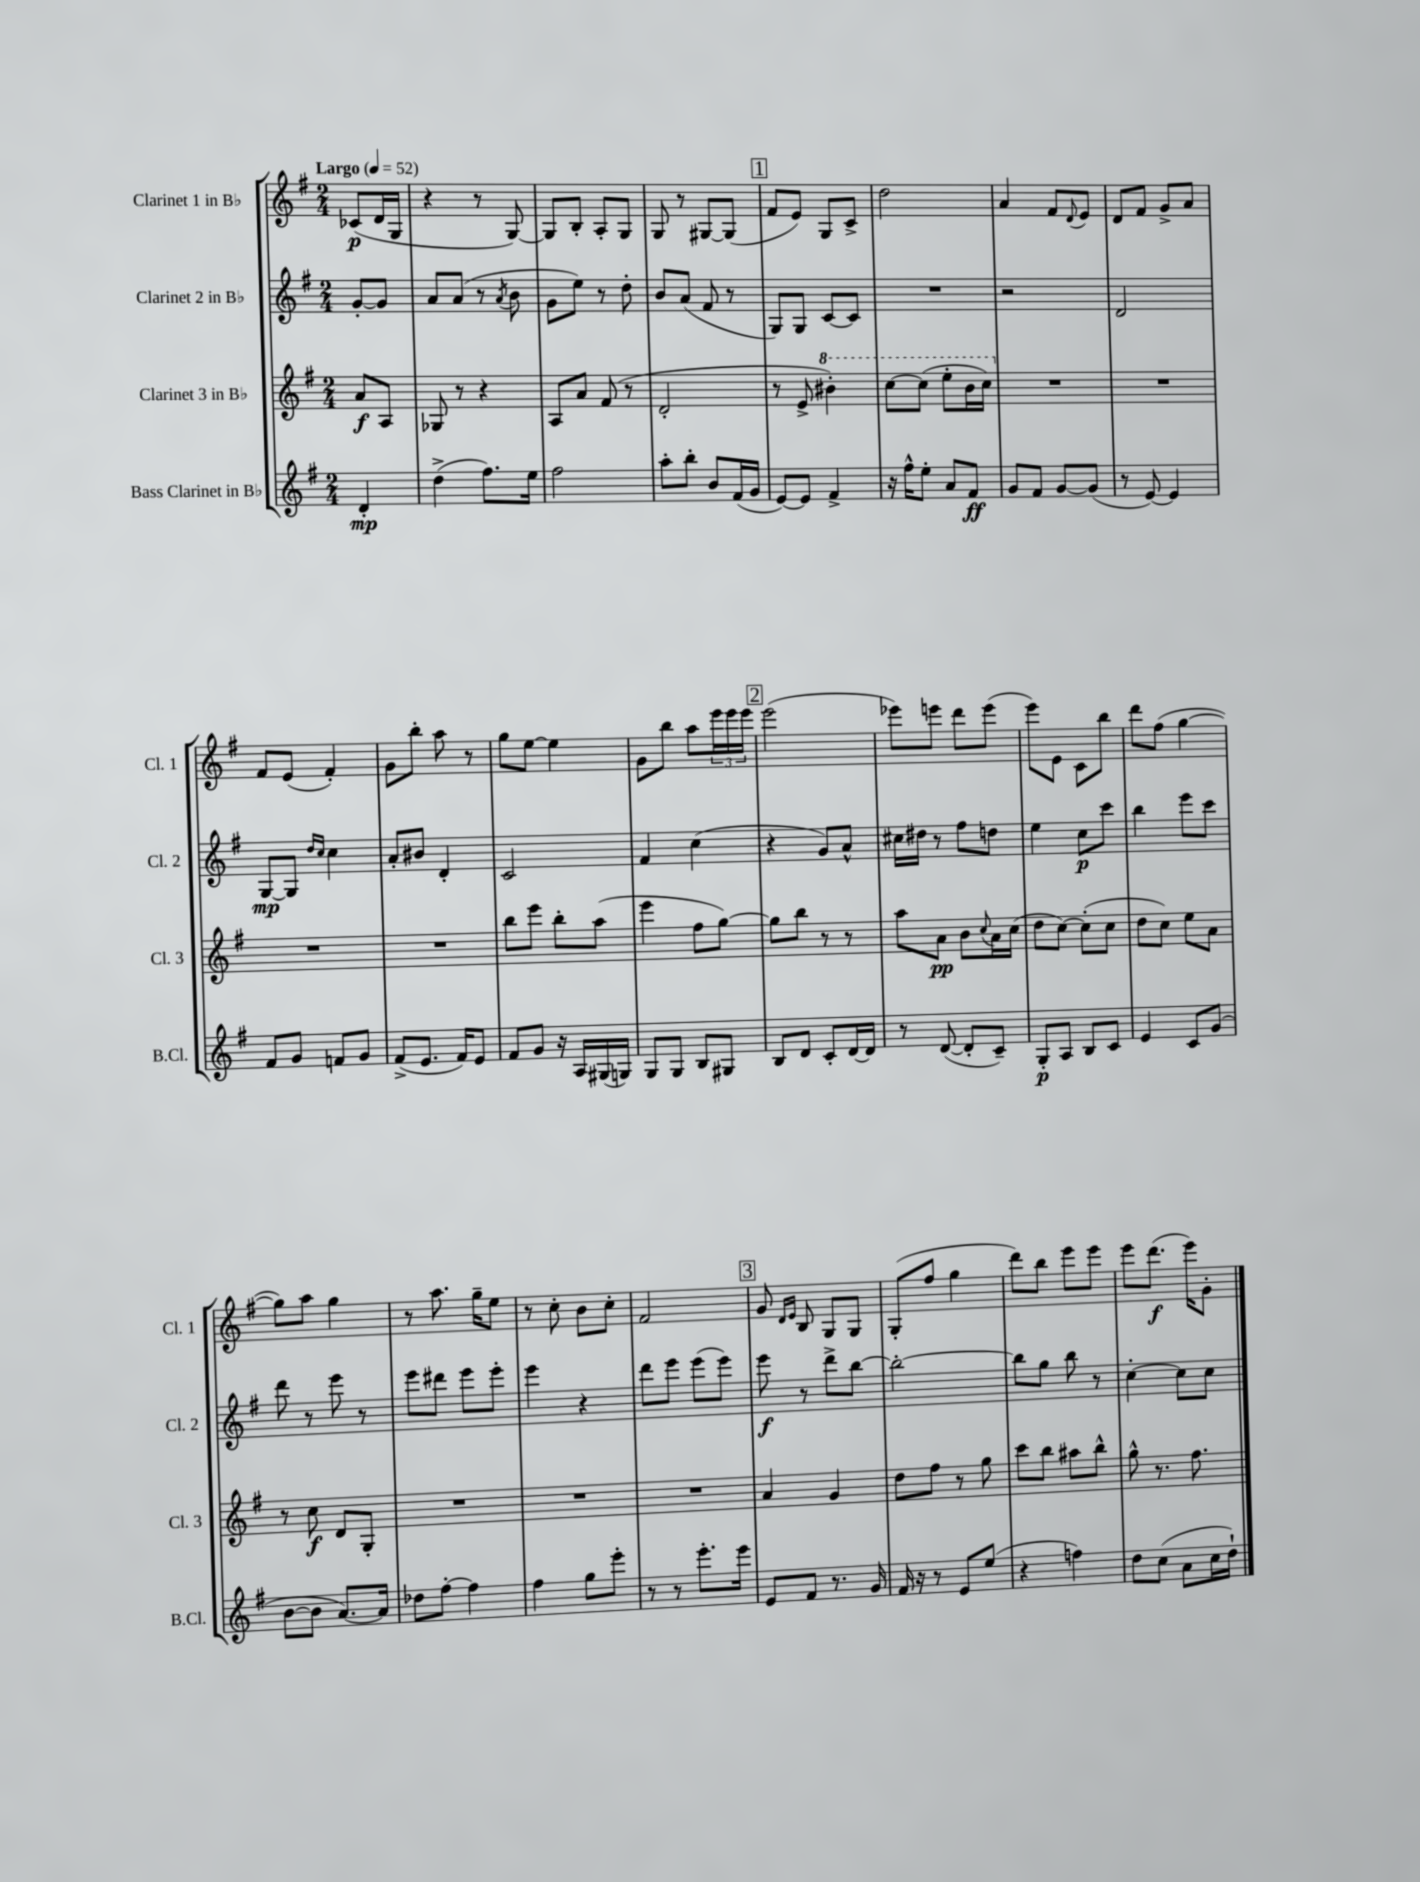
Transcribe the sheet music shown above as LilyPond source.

<<
\new StaffGroup <<
\new Staff = "s0" \with { instrumentName = "Clarinet 1 in Bb" shortInstrumentName = "Cl. 1" } {
    \clef treble \key g \major \numericTimeSignature \time 2/4 \partial 4 \tempo "Largo" 4 = 52
    ces'8\p( d'16 g16 |
    r4 r8 g8~) |
    g8 b8-. a8-. g8 |
    g8 r8 gis8~ gis8( |
    \mark \markup { \box "1" } fis'8 e'8) g8 c'8-> |
    d''2 |
    a'4 fis'8 \appoggiatura { d'8 } e'8 |
    d'8 fis'8 g'8-> a'8 |
    fis'8 e'8( fis'4-.) |
    g'8 b''8-. a''8 r8 |
    g''8 e''8~ e''4 |
    g'8 b''8 a''8 \tuplet 3/2 { e'''16 e'''16 e'''16 } |
    \mark \markup { \box "2" } e'''2( |
    ees'''8) e'''8 d'''8 e'''8( |
    e'''8) e'8 c'8 b''8 |
    d'''8 fis''8( g''4~ |
    g''8) a''8 g''4 |
    r8 a''8. g''16-- e''8 |
    r8 c''8-. b'8 c''8-. |
    fis'2 |
    \mark \markup { \box "3" } g'8 \grace { d'16 e'16 } b8 g8 g8 |
    g8-.( fis''8 g''4 |
    d'''8) b''8 e'''8 e'''8 |
    e'''8 d'''8.\f( e'''16) g'8-. \bar "|." |
}
\new Staff = "s1" \with { instrumentName = "Clarinet 2 in Bb" shortInstrumentName = "Cl. 2" } {
    \clef treble \key g \major \numericTimeSignature \time 2/4 \partial 4
    g'8~-. g'8 |
    a'8 a'8( r8 \acciaccatura { a'8 } b'8 |
    g'8 e''8) r8 d''8-. |
    b'8 a'8( fis'8 r8 |
    \mark \markup { \box "1" } g8) g8 c'8~ c'8 |
    R2 |
    r2 |
    d'2 |
    g8~\mp g8 \grace { d''16 c''16 } c''4 |
    a'8-. bis'8 d'4-. |
    c'2 |
    fis'4 c''4( |
    \mark \markup { \box "2" } r4 g'8) a'8-^ |
    cis''16 dis''16 r8 fis''8 d''8 |
    e''4 c''8\p c'''8 |
    b''4 e'''8 c'''8 |
    d'''8 r8 e'''8 r8 |
    e'''8 dis'''8 e'''8 e'''8-. |
    e'''4 r4 |
    d'''8 e'''8 e'''8( e'''8) |
    \mark \markup { \box "3" } e'''8\f r8 d'''8-> b''8~ |
    b''2~-. |
    b''8 g''8 b''8 r8 |
    c''4~-. c''8 c''8 \bar "|." |
}
\new Staff = "s2" \with { instrumentName = "Clarinet 3 in Bb" shortInstrumentName = "Cl. 3" } {
    \clef treble \key g \major \numericTimeSignature \time 2/4 \partial 4
    a'8\f a8 |
    ges8 r8 r4 |
    a8 a'8 fis'8( r8 |
    d'2-. |
    \mark \markup { \box "1" } r8 e'8-> \ottava #1 bis''4-.) |
    c'''8~ c'''8( e'''8-. b''16 c'''16) \ottava #0 |
    R2 |
    R2 |
    R2 |
    R2 |
    b''8 e'''8 b''8-. a''8( |
    e'''4 fis''8 g''8~) |
    \mark \markup { \box "2" } g''8 b''8 r8 r8 |
    a''8 a'8\pp b'8 \appoggiatura { c''8 } a'16 c''16( |
    d''8 c''8~) c''8-.( c''8 |
    d''8 c''8) e''8 a'8 |
    r8 c''8\f d'8 g8-. |
    R2 |
    R2 |
    R2 |
    \mark \markup { \box "3" } a'4 g'4 |
    d''8 fis''8 r8 g''8 |
    c'''8 b''8 ais''8 b''8-^ |
    g''8-^ r8. fis''8. \bar "|." |
}
\new Staff = "s3" \with { instrumentName = "Bass Clarinet in Bb" shortInstrumentName = "B.Cl." } {
    \clef treble \key g \major \numericTimeSignature \time 2/4 \partial 4
    d'4-.\mp |
    d''4->( fis''8.) e''16 |
    fis''2 |
    a''8-. b''8-. b'8 fis'16( g'16 |
    \mark \markup { \box "1" } e'8~) e'8 fis'4-> |
    r16 fis''16-^ e''8-. a'8 fis'8\ff |
    g'8 fis'8 g'8~ g'8( |
    r8 e'8~) e'4 |
    fis'8 g'8 f'8 g'8 |
    fis'8->( e'8. fis'16) e'8 |
    fis'8 g'8 r16 a16 gis16( g16) |
    g8 g8 b8 gis8 |
    \mark \markup { \box "2" } b8 d'8 c'8-. d'16~ d'16 |
    r8 d'8~( d'8-. c'8--) |
    g8-.\p a8 b8 c'8 |
    e'4 c'8 g'8( |
    b'8~ b'8 a'8.~) a'16 |
    des''8 fis''8~-. fis''4 |
    fis''4 g''8 e'''8-. |
    r8 r8 e'''8.-. e'''16 |
    \mark \markup { \box "3" } e'8 fis'8 r8. g'16 |
    fis'16 r16 r8 e'8 e''8( |
    r4 f''4) |
    d''8 c''8( a'8 c''16 d''16-!) \bar "|." |
}
>>
>>
\layout { \context { \Score \remove "Bar_number_engraver" } }
